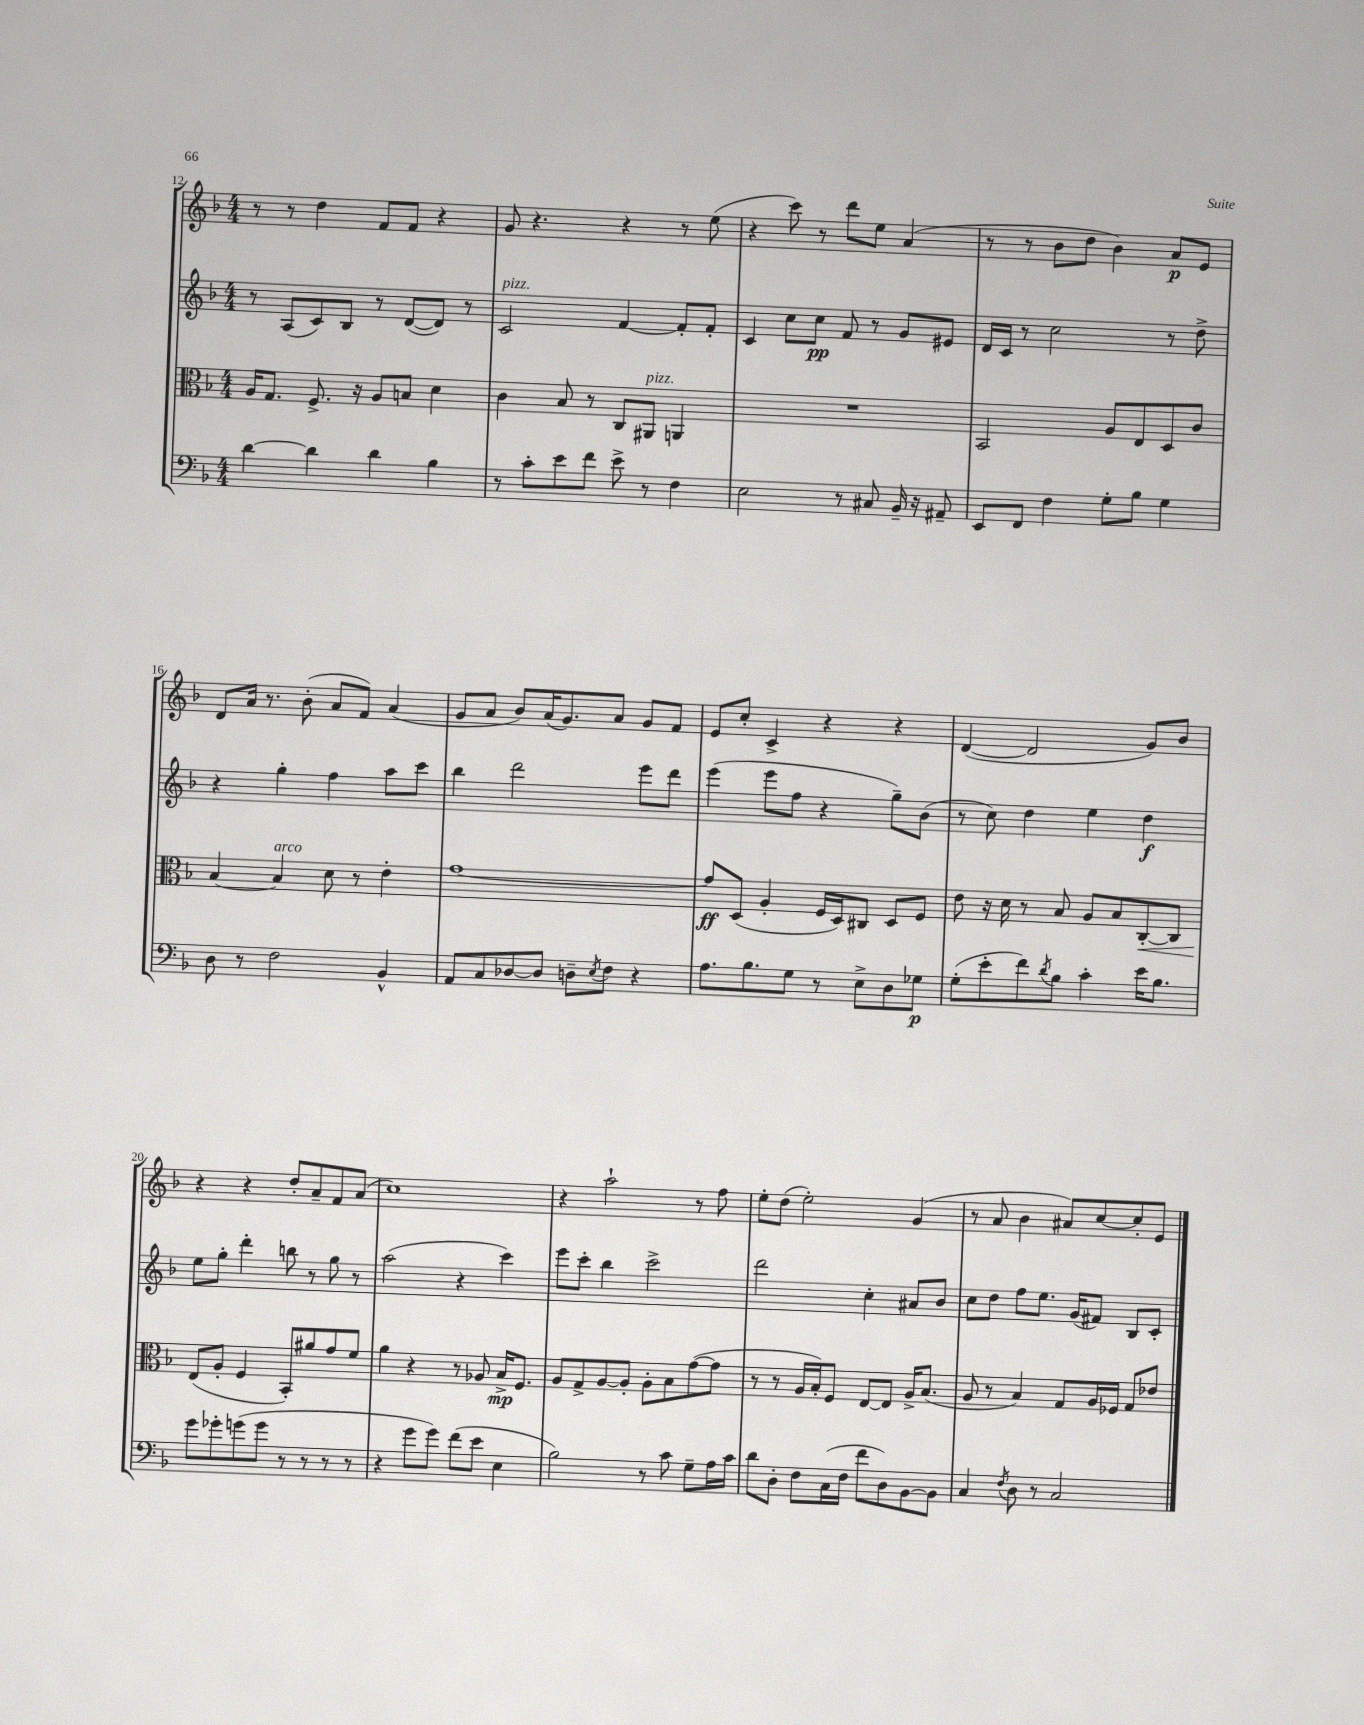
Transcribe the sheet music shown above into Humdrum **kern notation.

**kern	**dynam	**kern	**dynam	**kern	**dynam	**kern	**dynam
*part4	*part4	*part3	*part3	*part2	*part2	*part1	*part1
*staff4	*staff4	*staff3	*staff3	*staff2	*staff2	*staff1	*staff1
*clefF4	*	*clefC3	*	*clefG2	*	*clefG2	*
*k[b-]	*	*k[b-]	*	*k[b-]	*	*k[b-]	*
*M4/4	*	*M4/4	*	*M4/4	*	*M4/4	*
=12	=12	=12	=12	=12	=12	=12	=12
[4d\	.	16A/KL	.	8r	.	8r	.
.	.	8.G/J	.	.	.	.	.
.	.	.	.	(8A/L	.	8r	.
4d\]	.	8.F^/	.	8c/)	.	4dd\	.
.	.	.	.	8B-/J	.	.	.
.	.	16r	.	.	.	.	.
4d\	.	8A/L	.	8r	.	8f/L	.
.	.	8Bn/J	.	([8d/L	.	8f/J	.
4B-\	.	4d\	.	8d/J])	.	4r	.
.	.	.	.	8r	.	.	.
=13	=13	=13	=13	=13	=13	=13	=13
!	!	!	!	!LO:TX:a:i:t=pizz.	!	!	!
8r	.	4c\	.	2c/	.	8g/	.
8c'\L	.	.	.	.	.	4.r	.
8e\	.	8B-/	.	.	.	.	.
8f\J	.	8r	.	.	.	.	.
8e^\	.	8C/L	.	[4f/	.	4r	.
!	!	!LO:TX:a:i:t=pizz.	!	!	!	!	!
8r	.	8AA#X/J	.	.	.	.	.
4F\	.	4AAn/	.	8f'/L]	.	8r	.
.	.	.	.	8f'/J	.	(8ee\	.
=14	=14	=14	=14	=14	=14	=14	=14
2E\	.	1r	.	4c/	.	4r	.
.	.	.	.	8cc\L	.	8ccc\)	.
.	.	.	.	8cc\J	pp	8r	.
8r	.	.	.	8f/	.	8ddd\L	.
8C#X/	.	.	.	8r	.	8ee\J	.
16BB-~/	.	.	.	8g/L	.	(4a/	.
16r	.	.	.	.	.	.	.
8AA#X~/	.	.	.	8e#X/J	.	.	.
=15	=15	=15	=15	=15	=15	=15	=15
8EE/L	.	2BB-/	.	16d/LL	.	8r	.
.	.	.	.	16c/JJ	.	.	.
8FF/J	.	.	.	8r	.	8r	.
4F\	.	.	.	2cc\	.	8b-\L	.
.	.	.	.	.	.	8dd\J	.
8G'\L	.	8A/L	.	.	.	4b-\)	.
8B-\J	.	8E/	.	.	.	.	.
4G\	.	8D/	.	8r	.	8a/L	p
.	.	8c/J	.	8dd^\	.	8e/J	.
!!LO:LB:g=z
=16	=16	=16	=16	=16	=16	=16	=16
8D\	.	[4B-/	.	4r	.	8d/L	.
8r	.	.	.	.	.	16a/Jk	.
.	.	.	.	.	.	8.r	.
!	!	!LO:TX:a:i:t=arco	!	!	!	!	!
2F\	.	4B-/]	.	4gg'\	.	.	.
.	.	.	.	.	.	(8b-'\	.
.	.	8d\	.	4ff\	.	8a/L	.
.	.	8r	.	.	.	8f/J)	.
4BB-^^/	.	4e'\	.	8aa\L	.	(4a/	.
.	.	.	.	8ccc\J	.	.	.
=17	=17	=17	=17	=17	=17	=17	=17
8AA/L	.	[1g	.	4bb-\	.	8g/L	.
8C/	.	.	.	.	.	8a/J	.
[8D-X/	.	.	.	2ddd\	.	8b-/L)	.
8D-/J]	.	.	.	.	.	(16a/K	.
.	.	.	.	.	.	8.g/)	.
8Dn~\L	.	.	.	.	.	.	.
8qE/	.	.	.	.	.	.	.
8F\J	.	.	.	.	.	8a/J	.
4r	.	.	.	8eee\L	.	8g/L	.
.	.	.	.	8ddd\J	.	8f/J	.
=18	=18	=18	=18	=18	=18	=18	=18
8.A\L	.	8g/L]	ff	(4eee\	.	8e/L	.
.	.	(8D/J	.	.	.	8cc'/J	.
8.B-\	.	.	.	.	.	.	.
.	.	4A'/	.	8eee\L	.	4c^/	.
8G\J	.	.	.	8ff\J	.	.	.
8r	.	16F/LL	.	4r	.	4r	.
.	.	16D/J)	.	.	.	.	.
8E^\L	.	8C#X/J	.	.	.	.	.
8D\	.	8D/L	.	8gg~\L)	.	4r	.
8G-X\J	p	8F/J	.	(8b-\J	.	.	.
=19	=19	=19	=19	=19	=19	=19	=19
(8G'\L	.	8e\	.	8r	.	([4d/	.
8e'\	.	16r	.	8cc\)	.	.	.
.	.	16d\	.	.	.	.	.
8f\)	.	8r	.	4dd\	.	2d/]	.
8qd/	.	.	.	.	.	.	.
8B-\J	.	8B-/	.	.	.	.	.
4c'\	.	8A/L	.	4ee\	.	.	.
.	.	8B-/	.	.	.	.	.
!	!	!	!LO:HP:b	!	!	!	!
16e\KL	.	[8C'/	<	4dd\	f	8g/L)	.
8.B-\J	.	.	.	.	.	.	.
.	.	8C/J]	.	.	.	8b-/J	.
!!LO:LB:g=z
=20	=20	=20	=20	=20	=20	=20	=20
8g\L	.	(8E/L	.	8ee\L	.	4r	.
8g-X'\	.	8A'/J	[	8gg'\J	.	.	.
(8gn\	.	4F/	.	4ddd'\	.	4r	.
8g\J	.	.	.	.	.	.	.
8r	.	8BB-'/L)	.	8bbn\	.	8dd'/L	.
8r	.	8a#X/	.	8r	.	8a~/	.
8r	.	8g/	.	8gg\	.	8f/	.
8r	.	8f/J	.	8r	.	(8a/J	.
=21	=21	=21	=21	=21	=21	=21	=21
4r	.	4a\	.	(2aa\	.	1cc)	.
8g\L	.	4r	.	.	.	.	.
8g\J)	.	.	.	.	.	.	.
(8f\L	.	8r	.	4r	.	.	.
8e\J	.	8A-X/	.	.	.	.	.
4E\	.	16B-^/KL	mp	4ccc\)	.	.	.
.	.	8.F/J	.	.	.	.	.
=22	=22	=22	=22	=22	=22	=22	=22
2B-\)	.	8A/L	.	8eee\L	.	4r	.
.	.	8G^/	.	8ccc'\J	.	.	.
.	.	[8A/	.	4bb-\	.	2aa`\	.
.	.	8A'/J]	.	.	.	.	.
8r	.	8A'\L	.	2ccc^\	.	.	.
8c\	.	8B-\	.	.	.	.	.
8G~\L	.	([8g\	.	.	.	8r	.
16A\L	.	8g\J]	.	.	.	8ff\	.
16c\JJ	.	.	.	.	.	.	.
=23	=23	=23	=23	=23	=23	=23	=23
8d\L	.	8r	.	2ddd\	.	8ee'\L	.
8D'\J	.	8r	.	.	.	(8dd\J	.
8F\L	.	16A/LL	.	.	.	2ee'\)	.
.	.	16B-'/J)	.	.	.	.	.
(16C\L	.	8F/J	.	.	.	.	.
16F\JJ	.	.	.	.	.	.	.
8f\L	.	[8E/L	.	4cc'\	.	.	.
8D\)	.	8E/J]	.	.	.	.	.
[8BB-\	.	16A^/KL	.	8a#X/L	.	(4g/	.
.	.	(8.B-/J	.	.	.	.	.
8BB-\J]	.	.	.	8b-/J	.	.	.
=24	=24	=24	=24	=24	=24	=24	=24
4C/	.	8A/	.	8cc\L	.	8r	.
.	.	8r	.	8dd\J	.	8a/	.
8qF/	.	.	.	.	.	.	.
8D\	.	4B-/)	.	8ff\L	.	4b-\	.
8r	.	.	.	8.ee\J	.	.	.
2C/	.	8G/L	.	.	.	8a#X/L)	.
.	.	.	.	(16g/KL	.	.	.
.	.	16A/L	.	8f#X/J)	.	[8cc/	.
.	.	16F-X/JJ	.	.	.	.	.
.	.	8G/L	.	8B-/L	.	8cc'/]	.
.	.	8e-X/J	.	8c'/J	.	8e/J	.
==	==	==	==	==	==	==	==
*-	*-	*-	*-	*-	*-	*-	*-
